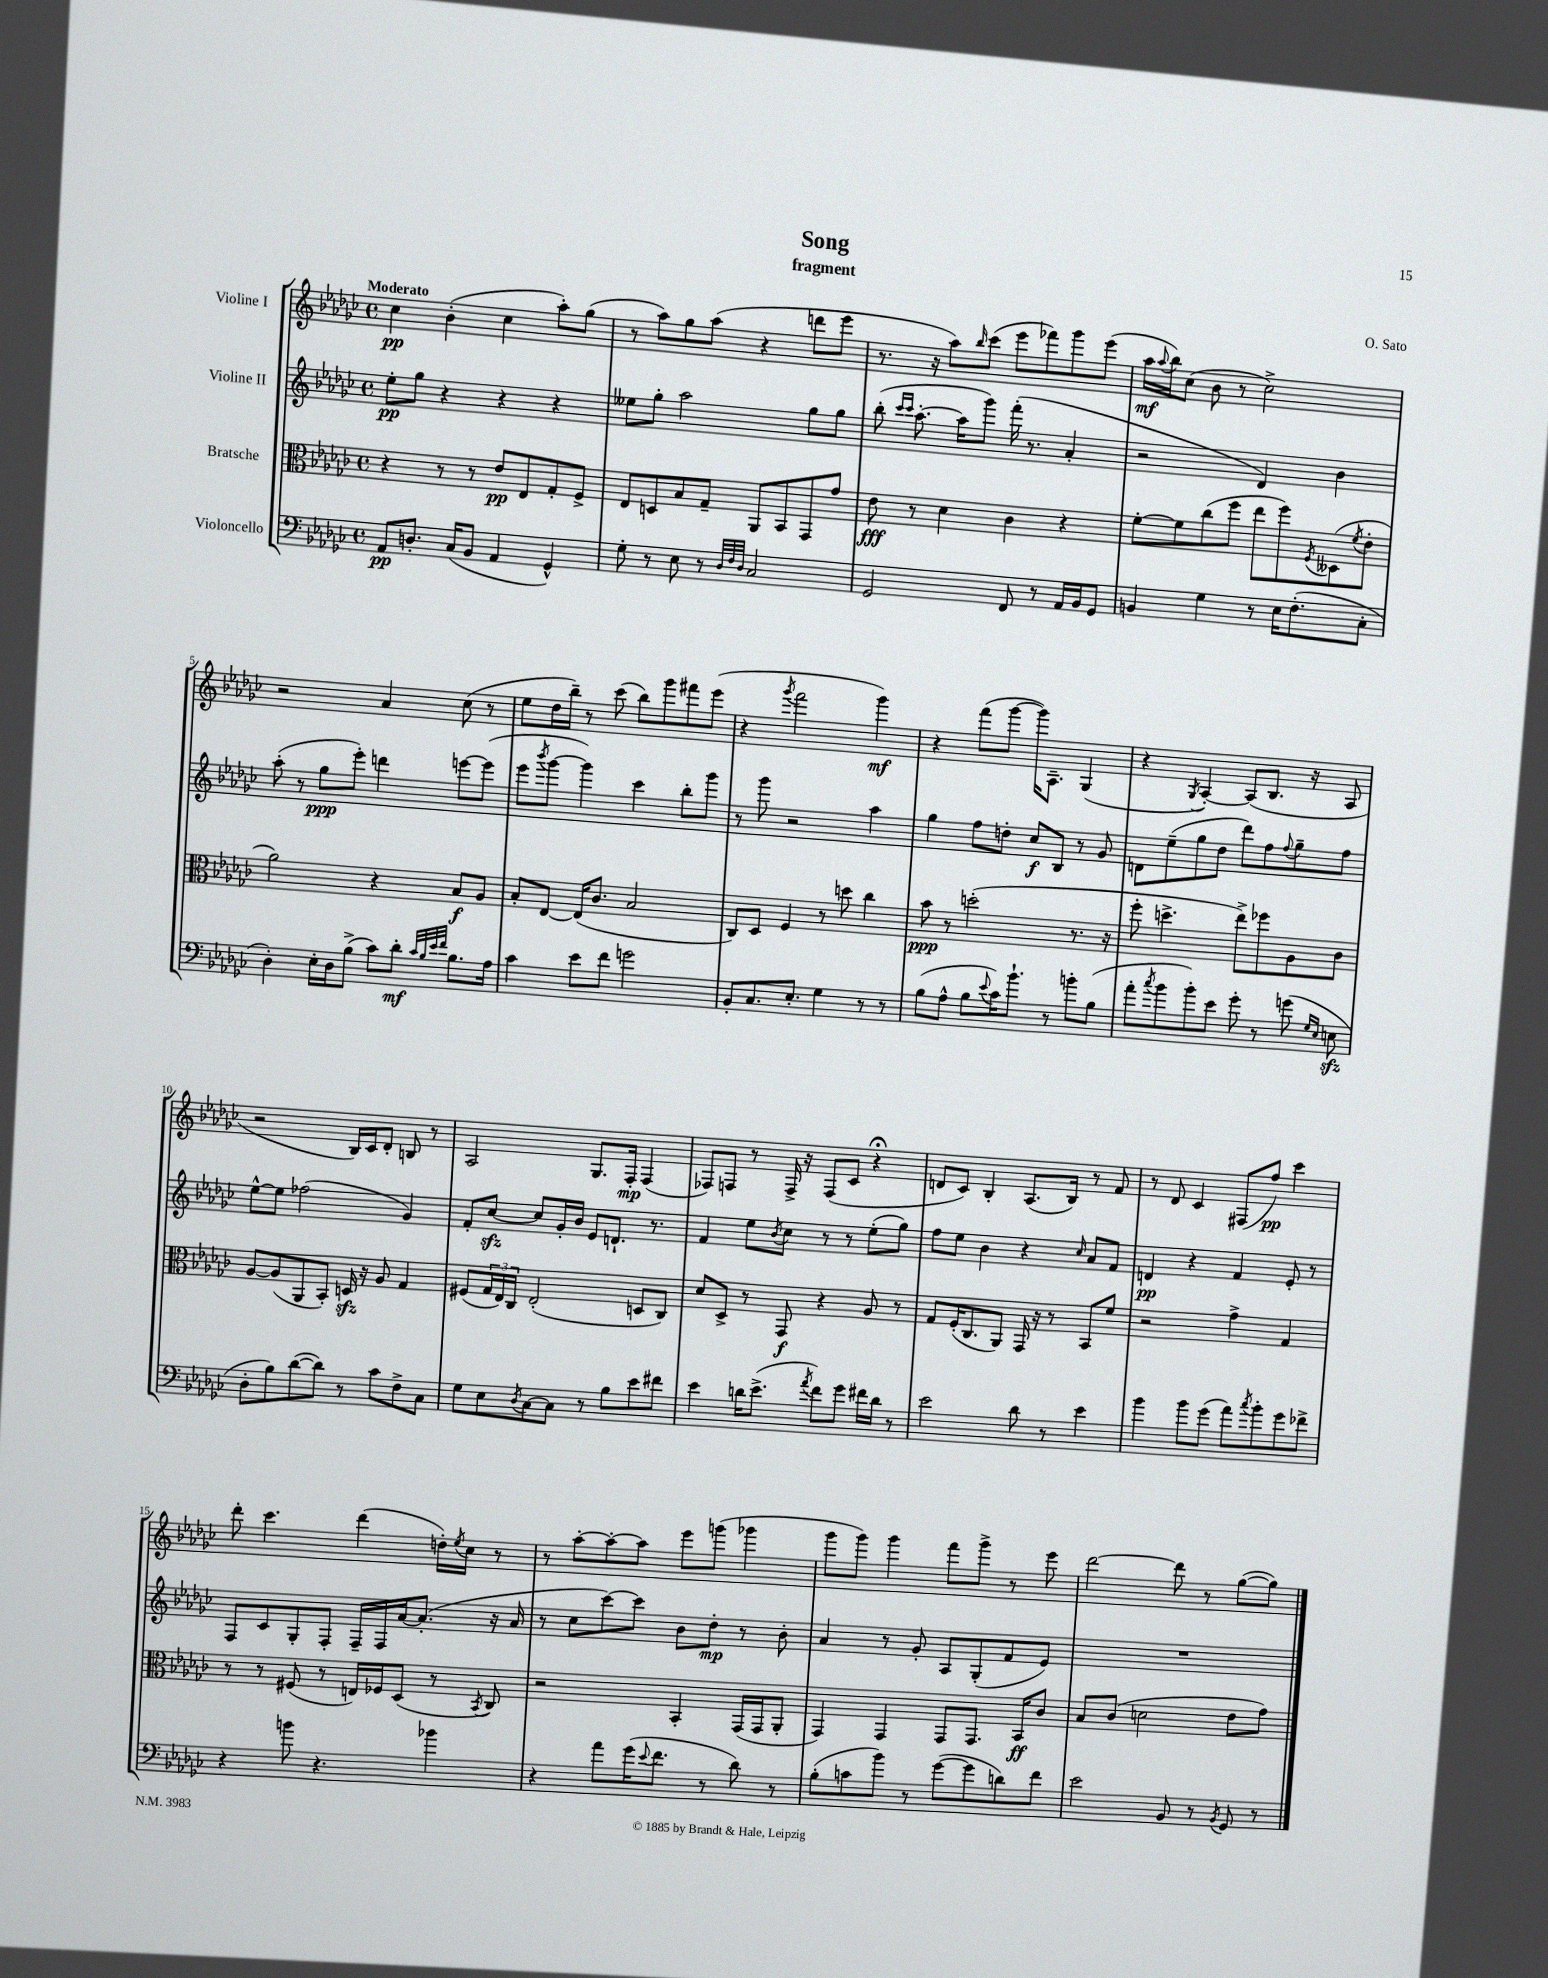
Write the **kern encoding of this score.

**kern	**kern	**kern	**kern
*staff4	*staff3	*staff2	*staff1
*clefF4	*clefC3	*clefG2	*clefG2
*k[b-e-a-d-g-c-]	*k[b-e-a-d-g-c-]	*k[b-e-a-d-g-c-]	*k[b-e-a-d-g-c-]
*M4/4	*M4/4	*M4/4	*M4/4
*met(c)	*met(c)	*met(c)	*met(c)
8AA-/L	4r	8ee-'\L	4cc-\
8.D'/J	.	8gg-\J	.
.	8r	4r	(4b-'\
(16C-/LK	.	.	.
8BB-/J	8r	.	.
4AA-/	8e-/L	4r	4cc-\
.	8E-/	.	.
4GG-^^/)	8G-'/	4r	8aa-'\L)
.	8F^/J	.	(8gg-\J
=	=	=	=
8G-'\	8E-/L	8ee--\L	8r
8r	8D/	8gg-'\J	8aa-\L)
8E-\	8B-/	2aa-\	8gg-\
8r	8G-~/J	.	(8aa-\J
32qqD-/LLL	.	.	.
32qqF/	.	.	.
32qqD-/JJJ	.	.	.
2C-/	8AA-/L	.	4r
.	8BB-/	.	.
.	8GG-/	8gg-\L	8ddd\L
.	8g-/J	8gg-\J	8eee-\J
=	=	=	=
2GG-/	8e-\	(8bb-'\	8.r
.	.	16qqccc-/LL	.
.	.	16qqccc-/JJ	.
.	8r	[8.aa-'\	.
.	.	.	16r
.	4d-\	.	8aa-\L)
.	.	16aa-\]LK	.
.	.	.	16qqbb-/
.	.	8ggg-\J)	(8ccc-\J
8FF/	4c-\	(16fff'\	8eee-\L
.	.	8.r	.
8r	.	.	8fff-\)
16AA-/LL	4r	4a-'/	8ggg-\
16BB-/J	.	.	.
8GG-/J	.	.	(8eee-\J
=	=	=	=
4BB/	[8f'\L	2r	16aa-\LL
.	.	.	8qqaa-/
.	.	.	16bb-\J)
.	8f\]	.	(8cc-\J
4G-\	(8cc-\	.	8b-\
.	8ff\J	.	8r
8r	8ee-\L	4d-/)	2cc-^\)
16E-\LK	8ff\)	.	.
(8.F'\	.	.	.
.	8qF/	.	.
.	(8D--\	4b-\	.
.	8qf/	.	.
8C-'\J	8e-'\J	.	.
=	=	=	=
4D-'\)	2a-\)	(8aa-'\	2r
.	.	8r	.
16E-'\LL	.	8gg-\L	.
16D-\J	.	.	.
(8B-^\J	.	8eee-'\J)	.
8c-\L)	4r	4ddd\	4a-/
8d-'\J	.	.	.
32qqc-/LLL	.	.	.
32qqB-/	.	.	.
32qqe-/	.	.	.
32qqf/JJJ	.	.	.
8.B-\L	8B-/L	[8eee\L	(8cc-\
.	8A-/J	(8eee\]J	8r
16A-\Jk	.	.	.
=	=	=	=
4c-\	8B-'/L	8eee-\L	8ee-\L
.	.	8qbbb-/	.
.	[8E-/J	[8ggg-\J	16dd-\L
.	.	.	16bb-~\JJ)
8e-\L	(16E-/]LK	4ggg-\])	8r
.	8.c-/J	.	.
8f\J	.	.	(8ccc-\
2g\	2B-/	4ccc-\	8bb-\L)
.	.	.	8ggg-\
.	.	8bb-'\L	8fff#\
.	.	8ggg-\J	(8eee-\J
=	=	=	=
8BB-'/L	8C-/L)	8r	4r
8.C-/	8D-/J	8ggg-\	.
.	.	.	8qggg-/
.	4F/	2r	2fff\
8.E-'/J	.	.	.
4G-\	8r	.	.
.	8dd\	.	.
8r	4cc-\	4aa-\	4ggg-\)
8r	.	.	.
=	=	=	=
(8B-\L	8b-\	4gg-\	4r
8A-^^\J	8r	.	.
8B-\L	(2dd'\	8ff\L	(8fff\L
8qqe-/	.	.	.
16c-\K)	.	8dd'\J	[8ggg-\J
8.b-`\J	.	.	.
.	.	8cc-/L	16ggg-\]LK)
.	.	.	8.A-~\J
8r	.	8B-/J	.
8b'\L	8.r	8r	(4G-/
(8B-\J	.	8g-/	.
.	16r	.	.
=	=	=	=
8a-'\L	8ff'\	8d\L	4r
8qcc-/	.	.	.
8b-\	4.dd^\	(8ee-~\	.
.	.	.	8qG-/
8b-'\)	.	8gg-\	[4A-'/)
8e-\J	.	8dd-\J	.
8g-'\	8ee-^\L)	8ddd-\L)	(8A-/]L
8r	8ff-\	8ff\	8.B-/J
.	.	8qqff/	.
(8g\	8A-\	8gg-~\	.
.	.	.	16r
16qqG-/LL	.	.	.
16qqE-/JJ	.	.	.
8E\	8c-\J	8ff\J	8A-/
=	=	=	=
8D-'\L	[8A-/L	[8ee-^^\L	2r
8B-\)	(8A-/]	8ee-\]J	.
([8d-\	8AA-/	(2ff-\	.
8d-\]J)	8BB-'/J)	.	.
8r	16D/	.	16B-/LL)
.	16r	.	16c-/J
8c-\L	8A-/	.	8d-'/J
8F^\	4G-/	4g-/)	8B/
8C-\J	.	.	8r
=	=	=	=
8G-\L	(8F#/L	8f'/L	2A-/
8E-\	24G-/L	[8cc-/J	.
.	24E-/)	.	.
.	24C-/JJ	.	.
8qD-/	.	.	.
[8C-\	(2E-'/	8cc-/]L	.
8C-\]J	.	16g-'/L	.
.	.	16b-/JJ	.
8r	.	8e-/L	8.G-/L
8B-\L	.	8.d`/J	.
.	.	.	16F'/Jk
8e-\	8D/L	.	(4F/
.	.	8.r	.
8f#\J	8C-/J)	.	.
=	=	=	=
4e-\	8d-/L	4f/	8F-/L)
.	8D-^/J	.	8F/J
16d\LK	8r	8ee-\L	8r
(8.e-^\J	.	.	.
.	.	8qb-/	.
.	8GG-/	8cc-\J	16F^/
.	.	.	16r
8qa-/	.	.	.
8f\L)	4r	8r	(8F/L
8g-\J	.	8r	8c-/J
16f#\LL	8A-/	(8ee-'\L	4r;
16d\JJ	.	.	.
8r	8r	8gg-\J)	.
=	=	=	=
2e-\	8G-/L	8ff\L	8d/L
.	(16F'/K	8ee-\J	8c-/J)
.	8.C-/	.	.
.	.	4b-\	4B-'/
.	8AA-/J)	.	.
8d-\	16GG-/	4r	(8.A-/L
.	16r	.	.
8r	8r	.	.
.	.	.	16B-/Jk)
.	.	16qqcc-/	.
4e-\	8BB-/L	8a-/L	8r
.	8f/J	8f/J	8f/
=	=	=	=
4b-\	2r	4d/	8r
.	.	.	8d-/
8b-\L	.	4r	4c-/
(8g-\J	.	.	.
8a-\L)	4g-^\	4f/	(8F#/L
8qcc-/	.	.	.
8b-'\	.	.	8ff/J)
8g-\	4G-/	8e-'/	4ccc-\
8f-^\J	.	8r	.
=	=	=	=
4r	8r	8F/L	8ddd-'\
.	8r	8c-/	4.ccc-\
8b\	(8F#/	8G-'/	.
4.r	8r	8F'/J	.
.	16E/LL)	16F~/LL	(4ddd-\
.	16F-/J	16F/	.
.	(8D-/J	[16a-/J	.
.	.	(8.a-'/]J	.
4b-\	8r	.	16dd'\LL)
.	.	.	8qee-/
.	.	.	16cc-\JJ
.	8qBB-/	.	.
.	8C-/)	16r	8r
.	.	16a-/	.
=	=	=	=
4r	2r	8r	8r
.	.	8cc-\L	[8aa-'\L
8a-\L	.	[8ccc-\)	8aa-'\_
(16g-\K	.	8ccc-\]J	8aa-\]J
8qqe-/	.	.	.
8.f\J	.	.	.
.	4BB-'/	8b-\L	8eee-\L
8r	.	8dd-'\J	(8ggg\J
8d-\)	(16GG-/LL	8r	4ggg-\
.	16GG-/J	.	.
8r	8AA-'/J	8b-'\	.
=	=	=	=
(8B-'\L	4GG-/)	4a-/	8ggg-\L
8c\	.	.	8ggg-\J)
8b-\J)	4GG-/	8r	4ggg-\
8r	.	8g-'/	.
([8g-\L	8GG-/L	8A-/L	8fff\L
8g-\]	8.GG-/J	(8G-'/	8ggg-^\J
8d\)	.	8f/	8r
.	16BB-/LK	.	.
8f\J	8c-/J	8e-/J)	8eee-\
=	=	=	=
2e-\	8B-/L	1r	[2ddd-\
.	(8c-/J	.	.
.	2d\	.	.
8BB-/	.	.	8ddd-\]
8r	.	.	8r
8qBB-/	.	.	.
8GG-/	8e-\L	.	([8gg-\L
8r	8g-\J)	.	8gg-\]J)
==	==	==	==
*-	*-	*-	*-
